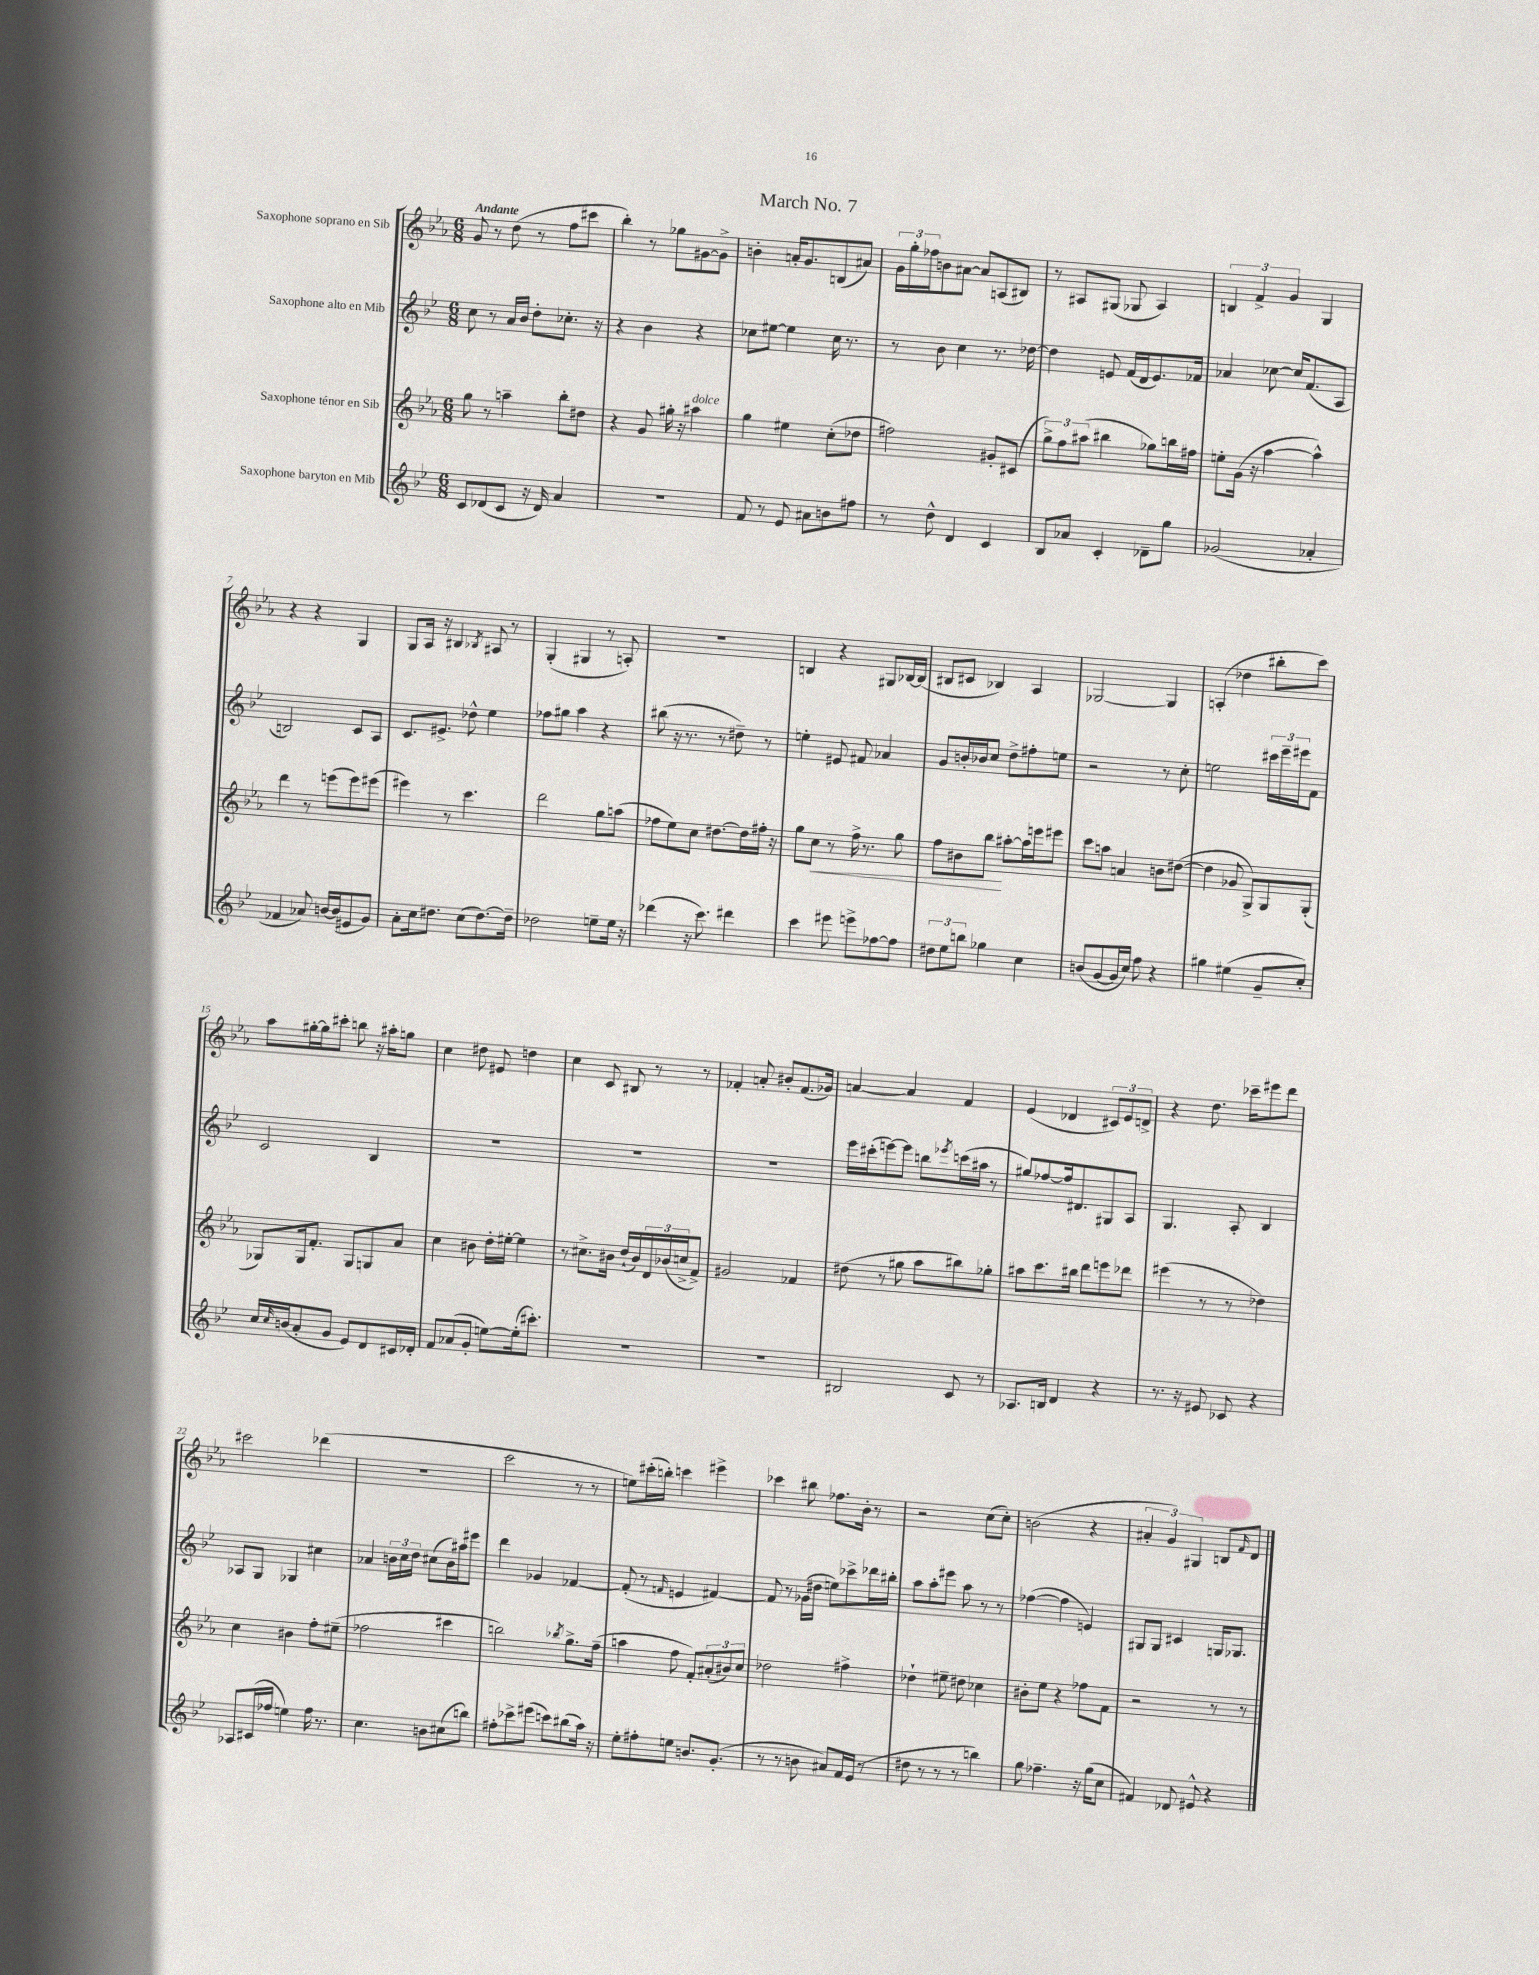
\header { title = "March No. 7" }
<<
\new StaffGroup <<
\new Staff = "s0" \with { instrumentName = "Saxophone soprano en Sib" } {
    \clef treble \key ees \major \numericTimeSignature \time 6/8 \tempo "Andante"
    g'8 r8 d''8( r8 f''8 cis'''8 |
    bes''4-.) r8 ges''8 gis'8~ gis'8-> |
    b'4-. a'16-. g'8. b8( ais'8) |
    \tuplet 3/2 { g'16 g''16-. fes''16 } b'8 ais'8~ ais'8 a8( bis8) |
    r8 ais8 gis8( ges8 ais4) |
    \tuplet 3/2 { b4 f'4-> g'4 } g4 |
    r4 r4 g4 |
    g8 aes16 r16 bis4 \acciaccatura { bes8 } ais8 r8 |
    g4-.( gis4 r8 a8-.) |
    R2. |
    b4 r4 gis8 bes16~ bes16( |
    bis8 cis'8 bes4) aes4 |
    ges2~ ges4 |
    a4-.( des''4 bis''8-. c'''8) |
    aes''8 gis''16~-. gis''16 cis'''8-. b''8 r16 ais''16-. g''8 |
    c''4 dis''8 eis'8 d''4 |
    c''4 c'8 bis8 r8 r8 |
    fes'4-. a'8-. bis'8-. fes'8.( ges'16) |
    a'4~ a'4 f'4 |
    ees'4( des'4 \tuplet 3/2 { cis'8) ees'8 d'8-> } |
    r4 d''8. ces'''16-- eis'''8 d'''8 |
    cis'''2 des'''4( |
    R2. |
    c'''2 r8 r8 |
    e''8) cis'''16-.( b''16-.) c'''4 eis'''4-> |
    ces'''4 bis''8 fes''8. bes'16-. r8 |
    r2 c''8( c''8-.) |
    b'2( r4 |
    \tuplet 3/2 { ais'4-. g'4) gis4 } b8 \grace { f'16 } d'8 \bar "|." |
}
\new Staff = "s1" \with { instrumentName = "Saxophone alto en Mib" } {
    \clef treble \key bes \major \numericTimeSignature \time 6/8
    c''8 r8 a'16 bes'16 d''8-. ces''8.-. r16 |
    r4 bes'4 r4 |
    ces''8 eis''8~ eis''4 ces''16 r8. |
    r8 bes'8 c''4 r8. des''16~ |
    des''4 e'8 f'16( d'16 e'8.) fes'16 |
    aes'4 ces''8~ ces''16 f'8.( a8 |
    b2) c'8 a8 |
    c'8. eis'8.-> des''8-^ ees''4 |
    fes''8 gis''8 a''4 r4 |
    bis''8( r16 r8. r8 dis''8--) r8 |
    e''4-. eis'8 fis'8 aes'4 |
    g'8 b'16-. bes'16 c''8 d''8-> fis''8-. e''8 |
    r2 r8 c''8-. |
    e''2 \tuplet 3/2 { cis'''16 ees'''16-- eis'''16 } f'8 |
    c'2 bes4 |
    R2. |
    R2. |
    R2. |
    ees'''16 cis'''16-.( e'''8~) e'''8 b''8 \acciaccatura { ees'''8 } c'''16( ais''16 r8 |
    gis''8) fes''8~ fes''16 dis'8. gis8 a8 |
    g4. a8-. bes4 |
    aes8 g8 ges4 cis''4 |
    aes'4 \tuplet 3/2 { b'16 c''16 d''16 } cis''8( b'16) ais''16 eis'''8 |
    d'''4 ges'4 fes'4~ |
    fes'8-.( r8 \grace { f'16 } e'4 fis'4~) |
    fis'8 r8 ges'16( dis''16 e''8) ces'''8-> des'''16 bis''16-. |
    a''8 a''8-. eis'''8 a''8 r8 r8 |
    fes''4~( fes''4 e'4) |
    gis8 gis8 cis'4 g16 ges8. \bar "|." |
}
\new Staff = "s2" \with { instrumentName = "Saxophone ténor en Sib" } {
    \clef treble \key ees \major \numericTimeSignature \time 6/8
    g''8 r8 a''4-- bes''8-. dis''8 |
    r4 g'8 gis''16-. r16 ais''4^\markup { \italic "dolce" } |
    g''4 eis''4 c''8-.( des''8 |
    fis''2) gis'8-. cis'8( |
    \tuplet 3/2 { g''8->) f''8 ais''8( } bis''4 ges''8) b''16 fis''16 |
    e''8-. g'16( r16 aes''4~ aes''4-^) |
    d'''4 r8 e'''8( e'''8) eis'''8( |
    eis'''4) r8 c'''4. |
    d'''2 g''8 a''8( |
    fes''8 ees''8) c''8 dis''8.~ dis''16 fis''16-. r16 |
    g''8 c''8\< r8 f''16-> r8. g''8 |
    f''8 bis'8 bes''8\! ais''8~-. ais''16 e'''16 eis'''8 |
    c'''8 a''8 a'4 b'8 dis''8~( |
    dis''4 ges'8 g8->) g8 g8-.( |
    ges8) ges16 f'8.-. ges8 g8 aes'8 |
    c''4 bis'8 d''16-. eis''16~-. eis''4 |
    r8 cis''8.-> bis'16 d''16-!( bis'16) \tuplet 3/2 { d'16 bes'16( c''16-> } f'8->) |
    gis'2 fes'4 |
    dis''8( r8 gis''8 aes''8 bis''8) ges''8-. |
    ais''8 c'''8. bis''16 d'''8 e'''8 des'''8 |
    eis'''4( r8 r8 des''4) |
    c''4 bis'4 f''8-. eis''8--( |
    fes''2 cis'''4 |
    b''2) \acciaccatura { bes''8 } g''8.-> f''16--( |
    a''4 f''8 f'8-.) \tuplet 3/2 { ais'8-.( bis'8) c''8 } |
    des''2 fis''4-> |
    des''4-! eis''8-- dis''8 ces''4 |
    bis'8-. ees''8 r4 fes''8 f'8 |
    r2 r8 r8 \bar "|." |
}
\new Staff = "s3" \with { instrumentName = "Saxophone baryton en Mib" } {
    \clef treble \key bes \major \numericTimeSignature \time 6/8
    c'8 des'8( c'8 r16 des'16) a'4 |
    R2. |
    f'8 r8 ees'8 ais'8 b'8 fis''8 |
    r8 d''8-^ d'4 c'4 |
    bes8 aes'8 c'4-. des'8-- g''8 |
    ges'2( aes'4-. |
    fes'4 aes'8) b'16~ b'16( eis'8 g'8) |
    a'8-. c''16 dis''8. c''8( dis''8.~) dis''16-- |
    des''2 e''8-- e''16 r16 |
    des'''4( r16 c'''8.) dis'''4 |
    c'''4 eis'''8 e'''8-> fes''8~ fes''8 |
    \tuplet 3/2 { dis''8 ees''8 b''8 } ges''4 c''4 |
    b'8( g'8~ g'16 c''16) f''8 r4 |
    gis''4 eis''4( g'8-- c''8-.) |
    c''16 \grace { c''16 } b'16( a'8-. g'8 ees'8) d'8 cis'16 des'16-. |
    f'8 aes'8( g'8-. e''8~) e''16-.( cis'''8.-.) |
    R2. |
    R2. |
    bis2 c'8 r8 |
    aes8. b16 d'4 r4 |
    r8. r16 eis'8 ces'8 r4 |
    aes8 cis'16( fes''16 e''4) fes''16 r8. |
    c''4. b'8 cis''8( b''8) |
    fis''8-. ces'''8-> eis'''8( c'''8) bis''8( a''16) r16 |
    ees''8-. fis''8-. e''8 b'8. g'8.-.( |
    r8 r8 b'8 ais'8) f'16 ees'16( r8 |
    dis''8 r8 r8 r8 b''4) |
    g''8 fes''4.-- r16 g''16( c''8 |
    fis'4) des'8 eis'8-^ r4 \bar "|." |
}
>>
>>
